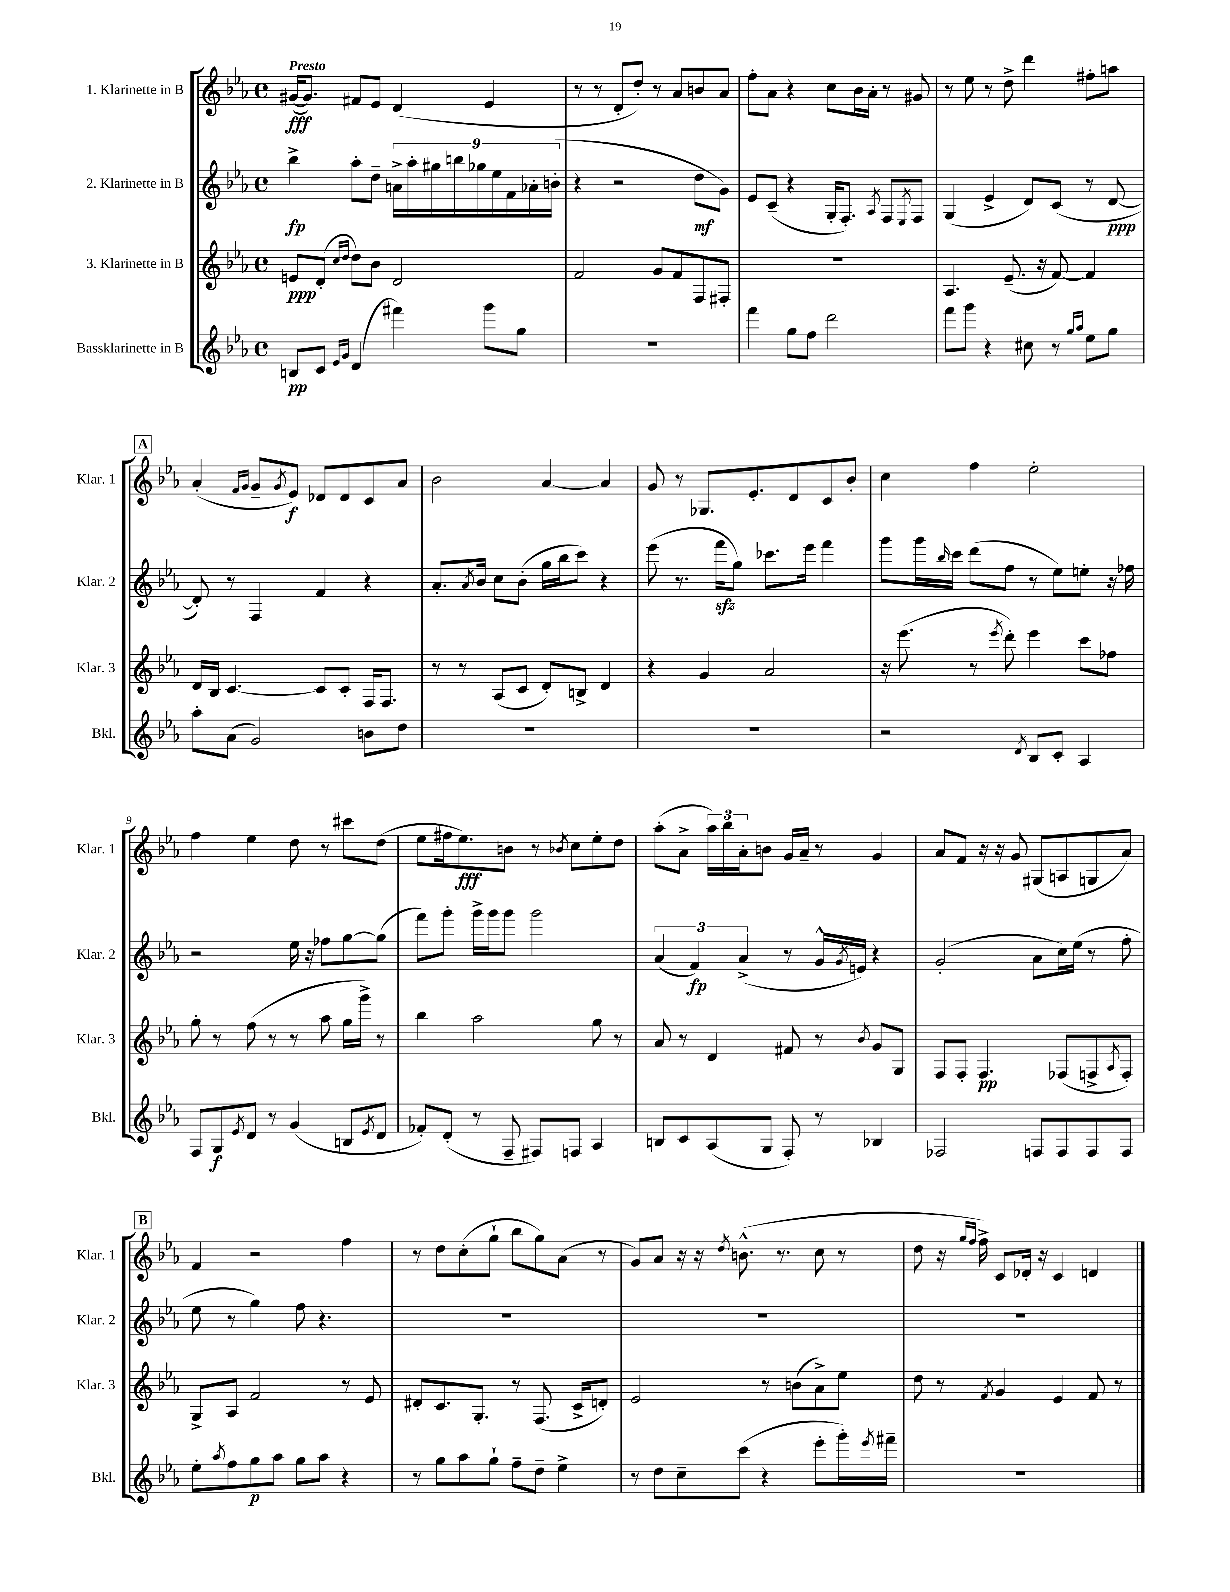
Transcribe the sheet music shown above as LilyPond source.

<<
\new StaffGroup <<
\new Staff = "s0" \with { instrumentName = "1. Klarinette in B" shortInstrumentName = "Klar. 1" } {
    \clef treble \key ees \major \defaultTimeSignature \time 4/4 \tempo "Presto"
    gis'16~\fff( gis'8.) fis'8 ees'8 d'4( ees'4 |
    r8 r8 d'8-. d''8-.) r8 aes'8 b'8 aes'8 |
    f''8-. aes'8 r4 c''8 bes'16 aes'16-. r8 gis'8 |
    r8 ees''8 r8 d''8-> d'''4 fis''8-. a''8 |
    \mark \markup { \box "A" } aes'4-.( \grace { f'16 g'16 } g'8-- \acciaccatura { g'8 } ees'8\f) des'8 des'8 c'8 aes'8 |
    bes'2 aes'4~ aes'4 |
    g'8 r8 ges8. ees'8.-. d'8 c'8 bes'8-. |
    c''4 f''4 ees''2-. |
    f''4 ees''4 d''8 r8 cis'''8 d''8( |
    ees''8 fis''16 ees''8.\fff) b'8 r8 \acciaccatura { bes'8 } c''8 ees''8-. d''8 |
    aes''8-.( aes'8-> \tuplet 3/2 { aes''16) bes''16 aes'16-. } b'8 g'16 aes'16-- r8 g'4 |
    aes'8 f'8 r16 r16 g'8 gis8( a8 g8 aes'8) |
    \mark \markup { \box "B" } f'4 r2 f''4 |
    r8 d''8 c''8-.( g''8-! bes''8 g''8) aes'8( r8 |
    g'8) aes'8 r16 r16 \acciaccatura { d''8 } b'8.-^( r8. c''8 r8 |
    d''8 r16 \grace { g''16 f''16 } f''16->) c'8 des'16-. r16 c'4 d'4 \bar "|." |
}
\new Staff = "s1" \with { instrumentName = "2. Klarinette in B" shortInstrumentName = "Klar. 2" } {
    \clef treble \key ees \major \defaultTimeSignature \time 4/4
    bes''4->\fp aes''8-. d''8-- \tuplet 9/8 { a'16-> aes''16-. gis''16 b''16 ges''16 ees''16 f'16 aes'16-. b'16-.( } |
    r4 r2 d''8\mf g'8) |
    ees'8 c'8--( r4 g16-. f8.-.) \acciaccatura { aes8 } f8 \acciaccatura { ees8 } f8 |
    g4( ees'4-> d'8) c'8( r8 d'8~\ppp |
    \mark \markup { \box "A" } d'8-.) r8 f4 f'4 r4 |
    aes'8.-. \acciaccatura { aes'8 } bes'16 c''8 bes'8-.( g''16 bes''16 c'''8) r4 |
    ees'''8( r8. f'''16\sfz g''8) ces'''8. ees'''16 f'''4 |
    g'''8 g'''16 \grace { bes''16 } c'''16 d'''8( f''8 r8 ees''8) e''8-. r16 fes''16 |
    r2 ees''16 r16 fes''8 g''8~ g''8( |
    f'''8) g'''8-. g'''16-> g'''16 g'''8 g'''2 |
    \tuplet 3/2 { aes'4( f'4\fp) aes'4->( } r8 g'16-^ \acciaccatura { g'8 } e'16) r4 |
    g'2-.( aes'8 c''16) ees''16( r8 f''8-. |
    \mark \markup { \box "B" } ees''8 r8 g''4) f''8 r4. |
    R1 |
    R1 |
    R1 \bar "|." |
}
\new Staff = "s2" \with { instrumentName = "3. Klarinette in B" shortInstrumentName = "Klar. 3" } {
    \clef treble \key ees \major \defaultTimeSignature \time 4/4
    e'8\ppp d'8-.( \grace { c''16 d''16 } d''8) bes'8 d'2 |
    f'2 g'8 f'8 f8 fis8-. |
    R1 |
    aes4. ees'8.--( r16 f'8~) f'4 |
    \mark \markup { \box "A" } d'16 bes16 c'4.~ c'8 c'8-. f16 f8. |
    r8 r8 aes8( c'8 d'8-.) b8-> d'4 |
    r4 g'4 aes'2 |
    r16 ees'''8.( r8 \acciaccatura { ees'''8 } d'''8-.) ees'''4 c'''8 fes''8 |
    g''8-. r8 f''8( r8 r8 aes''8 g''16 g'''16->) r8 |
    bes''4 aes''2 g''8 r8 |
    aes'8 r8 d'4 fis'8 r8 \acciaccatura { bes'8 } g'8 g8 |
    f8 f8-. f4.\pp fes8( f8-> \acciaccatura { aes8 } f8-.) |
    \mark \markup { \box "B" } g8-> aes8 f'2 r8 ees'8 |
    dis'8-. c'8. g8.-. r8 f8.( c'16-> d'8-.) |
    ees'2 r8 b'8( aes'8->) ees''8 |
    d''8 r8 \acciaccatura { f'8 } g'4 ees'4 f'8 r8 \bar "|." |
}
\new Staff = "s3" \with { instrumentName = "Bassklarinette in B" shortInstrumentName = "Bkl." } {
    \clef treble \key ees \major \defaultTimeSignature \time 4/4
    b8\pp c'8 \grace { ees'16 g'16 } d'4( fis'''4) g'''8 g''8 |
    R1 |
    f'''4 g''8 f''8 d'''2 |
    f'''8 g'''8 r4 cis''8 r8 \grace { g''16 aes''16 } ees''8 g''8 |
    \mark \markup { \box "A" } aes''8-. aes'8( g'2) b'8 d''8 |
    R1 |
    R1 |
    r2 \acciaccatura { d'8 } bes8 c'8-. aes4 |
    f8 g8\f \acciaccatura { ees'8 } d'8 r8 g'4( b8 \acciaccatura { ees'8 } d'8 |
    fes'8-.) d'8-.( r8 f8-- fis8) f8 aes4 |
    b8 c'8 aes8( g8 f8-.) r8 bes4 |
    fes2 f8 f8 f8 f8 |
    \mark \markup { \box "B" } ees''8-. \acciaccatura { aes''8 } f''8 g''8\p aes''8 g''8 aes''8 r4 |
    r8 g''8 aes''8 g''8-! f''8-- d''8-- ees''4-> |
    r8 d''8 c''8-- c'''8( r4 ees'''8-. g'''16-.) \acciaccatura { ees'''8 } fis'''16-- |
    R1 \bar "|." |
}
>>
>>
